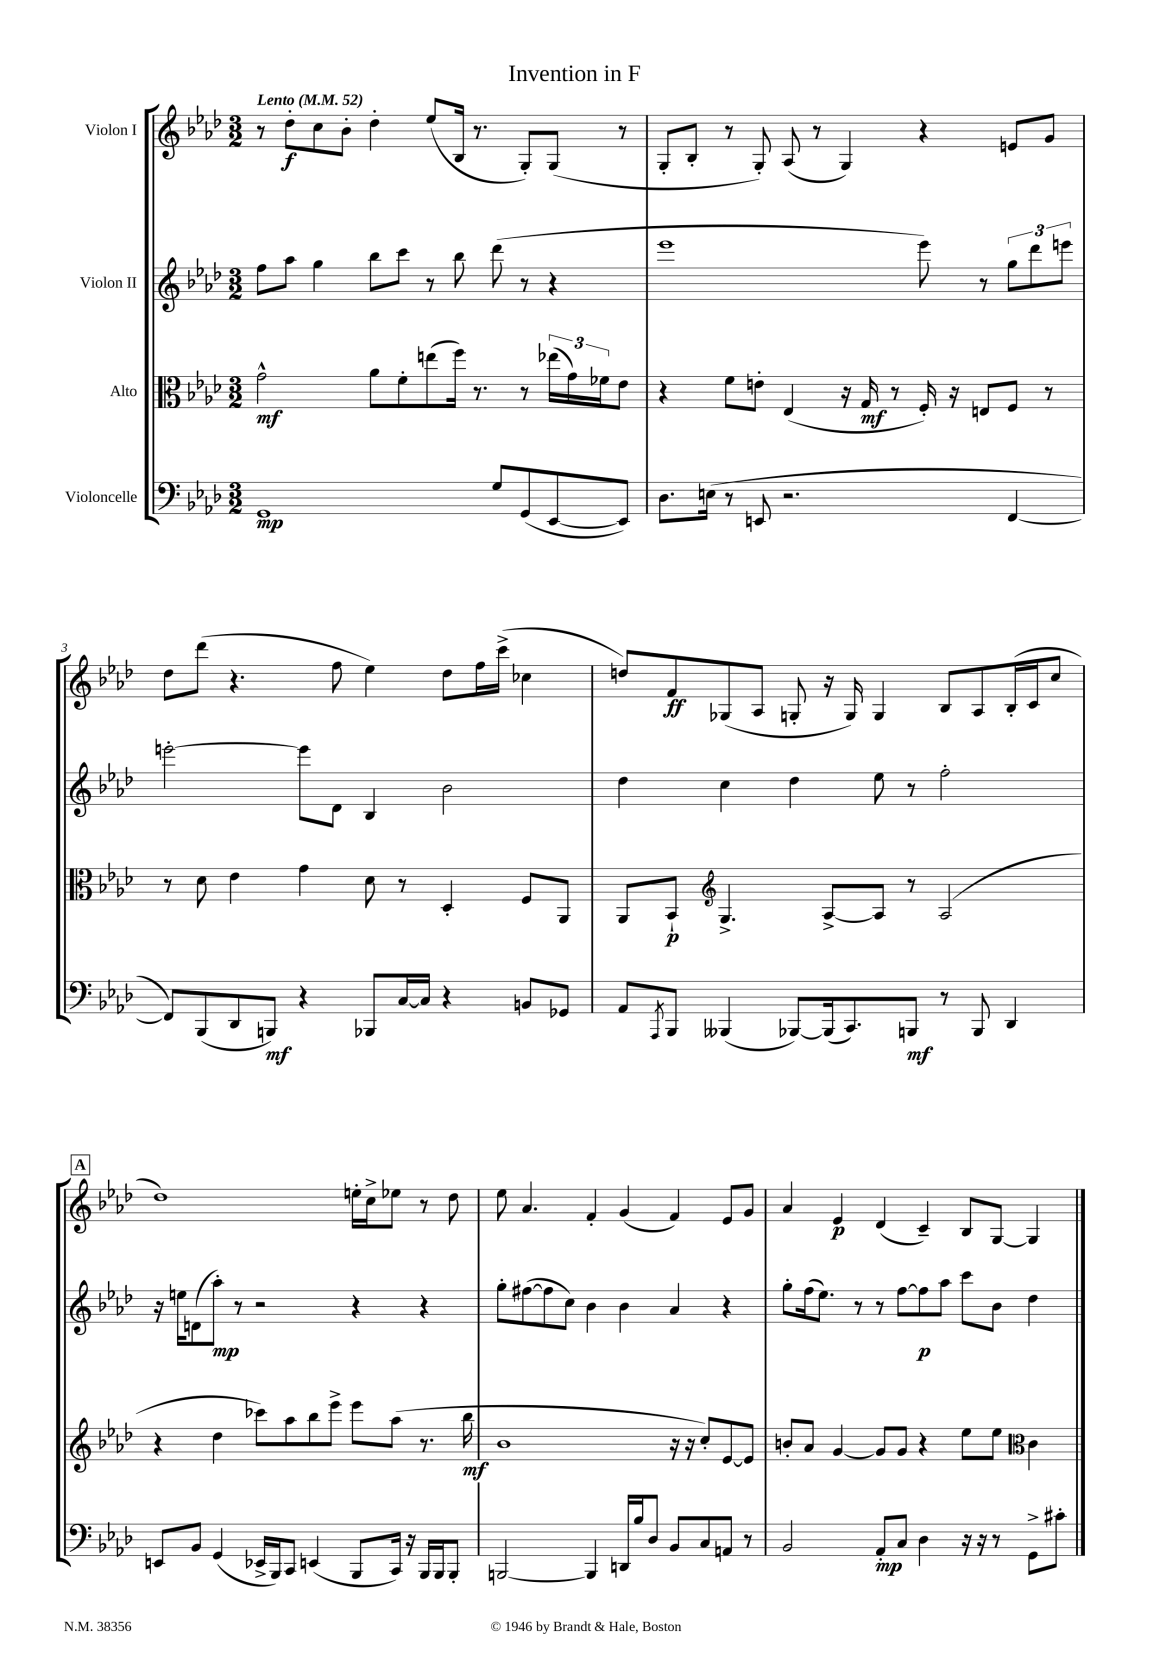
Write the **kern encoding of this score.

**kern	**kern	**kern	**kern
*staff4	*staff3	*staff2	*staff1
*clefF4	*clefC3	*clefG2	*clefG2
*k[b-e-a-d-]	*k[b-e-a-d-]	*k[b-e-a-d-]	*k[b-e-a-d-]
*M3/2	*M3/2	*M3/2	*M3/2
*MM52	*MM52	*MM52	*MM52
1GG	2g^^	8ff	8r
.	.	8aa-	8dd-'
.	.	4gg	8cc
.	.	.	8b-'
.	8a-	8bb-	4dd-'
.	8f'	8ccc	.
.	(8ee	8r	(8ee-
.	16ff)	8bb-	16B-
.	8.r	.	8.r
8G	.	(8ddd-	.
(8GG	8r	8r	8G')
[8EE-	(24ee-	4r	(8G
.	24g)	.	.
.	24f-	.	.
8EE-])	8e-	.	8r
=	=	=	=
8.D-	4r	1eee-	8G'
.	.	.	8B-'
(16E	.	.	.
8r	8f	.	8r
8EE	8e'	.	8G')
2.r	(4E-	.	(8A-
.	.	.	8r
.	16r	.	4G)
.	16G	.	.
.	8r	.	.
.	16F')	8eee-)	4r
.	16r	.	.
.	8E	8r	.
[4FF	8F	12gg	8e
.	.	12ddd-	.
.	8r	.	8g
.	.	12eee	.
=	=	=	=
8FF])	8r	[2eee'	8dd-
(8BBB-	8d-	.	(8ddd-
8DD-	4e-	.	4.r
8BBB)	.	.	.
4r	4g	8eee]	.
.	.	8d-	8ff
8BBB-	8d-	4B-	4ee-)
[16C	8r	.	.
16C]	.	.	.
4r	4D-'	2b-	8dd-
.	.	.	16ff
.	.	.	(16ccc^
8BB	8F	.	4cc-
8GG-	8AA-	.	.
=	=	=	=
8AA-	8AA-	4dd-	8dd)
8qAAA-	.	.	.
8BBB-	8BB-`	.	8f
*	*clefG2	*	*
(4BBB--	4.G^	4cc	(8G-
.	.	.	8A-
[8BBB-)	.	4dd-	8G'
(16BBB-]	[8A-^	.	16r
8.CC)	.	.	16G)
.	8A-]	8ee-	4G
8BBB	8r	8r	.
8r	(2A-	2ff'	8B-
8BBB	.	.	8A-
4DD-	.	.	(16B-'
.	.	.	16c
.	.	.	8cc
=	=	=	=
8EE	4r	16r	1dd-)
.	.	16ee	.
8BB-	.	(8d	.
(4GG	4dd-	8aa-')	.
.	.	8r	.
16EE-^	8ccc-)	2r	.
16BBB-)	.	.	.
8CC	8aa-	.	.
(4EE	8bb-	.	.
.	8eee-^	.	.
8BBB-	8eee-	4r	16ee'
.	.	.	16cc^
16CC)	(8aa-	.	8ee-
16r	.	.	.
16BBB-	8.r	4r	8r
16BBB-	.	.	.
8BBB-'	.	.	8dd-
.	16bb-	.	.
=	=	=	=
[2BBB	1b-	8gg'	8ee-
.	.	([8ff#	4.a-
.	.	8ff#]	.
.	.	8cc)	.
4BBB]	.	4b-	4f'
16DD	.	4b-	(4g
16B-	.	.	.
8D-	.	.	.
8BB-	16r	4a-	4f)
.	16r	.	.
8C	8cc')	.	.
8AA	[8e-	4r	8e-
8r	8e-]	.	8g
=	=	=	=
2BB-	8b'	8gg'	4a-
.	8a-	(16ff	.
.	.	8.ee-)	.
.	[4g	.	4e-
.	.	8r	.
8AA-'	8g]	8r	(4d-
8C	8g	[8ff	.
4D-	4r	8ff]	4c~)
.	.	8aa-	.
16r	8ee-	8ccc	8B-
16r	.	.	.
8r	8ee-	8b-	[8G
*	*clefC3	*	*
8GG^	4c	4dd-	4G]
8c#'	.	.	.
==	==	==	==
*-	*-	*-	*-
